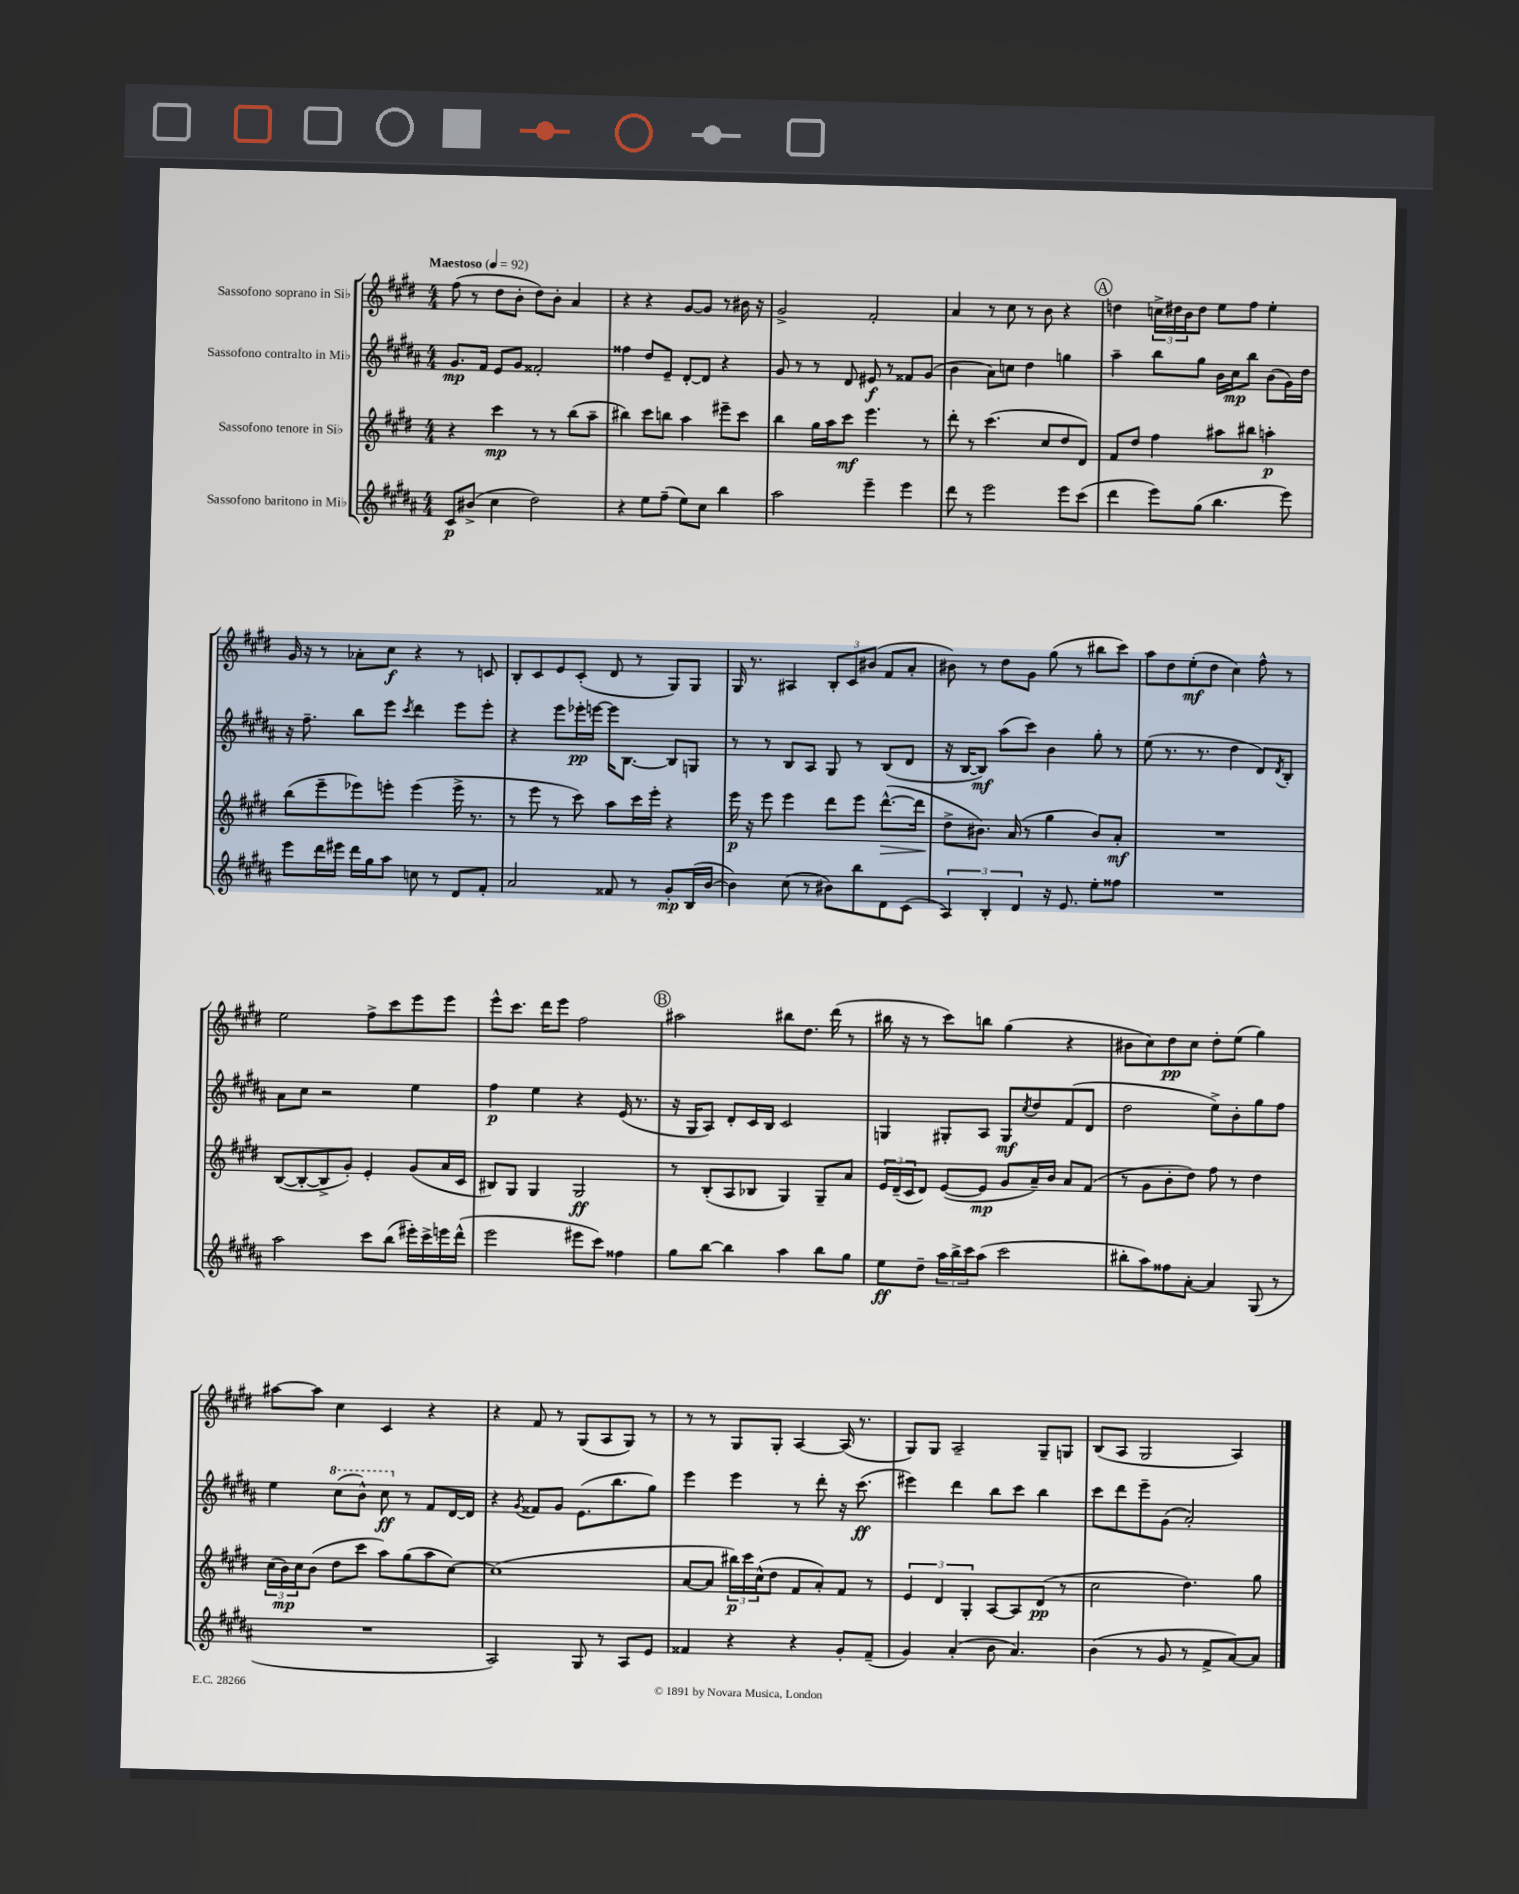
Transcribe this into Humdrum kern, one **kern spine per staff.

**kern	**kern	**kern	**kern
*staff4	*staff3	*staff2	*staff1
*clefG2	*clefG2	*clefG2	*clefG2
*k[f#c#g#d#a#]	*k[f#c#g#d#]	*k[f#c#g#d#a#]	*k[f#c#g#d#]
*M4/4	*M4/4	*M4/4	*M4/4
*MM92	*MM92	*MM92	*MM92
8c#	4r	8.g#	(8ff#
(8b#^	.	.	8r
.	.	16f#	.
4cc#	4ccc#	8e	8dd#
.	.	8g#	8b'
2dd#)	8r	2f##'	8dd#)
.	8r	.	8b'
.	(8bb	.	4a
.	8aa~	.	.
=	=	=	=
4r	4bb#)	4ff##	4r
8ee	8ccc#	8dd#	4r
(8ff#~	8bb	8e~	.
8ee)	4aa	[8d#'	[8g#
8cc#	.	8d#]	8g#]
4bb	8eee#~	4r	8r
.	8ccc#	.	16b#
.	.	.	16r
=	=	=	=
2aa#	4bb	8g#	2g#^
.	.	8r	.
.	16gg#	8r	.
.	16aa	.	.
.	8ccc#	8d#	.
4eee~	4.eee	8e#	2f#'
.	.	8r	.
4eee	.	8f##	.
.	8r	(8g#	.
=	=	=	=
8ddd#	8ddd#'	4b	4a
8r	8r	.	.
2eee	(4.ccc#	8a#)	8r
.	.	8cc	8cc#
.	.	4dd#	8r
.	8cc#	.	8b
8eee	8dd#	4gg	4r
(8ccc#	8d#)	.	.
=	=	=	=
4ddd#	8f#	4aa#~	4dd
.	8dd#	.	.
8eee)	4ff#	8bb	24cc^
.	.	.	24dd#
.	.	.	24b
(8gg#	.	8gg#	8dd#
4.bb	8aa#	16b	8ee
.	.	16cc#	.
.	8bb#	8bb	8ff#
.	4aa'	(8b	4ee'
8eee)	.	16g#)	.
.	.	16dd#	.
=	=	=	=
8eee	(8bb	16r	16g#
.	.	8.ff#~	16r
16ddd#	8eee~	.	8r
16eee#	.	.	.
16ddd#	8eee-)	8bb	8a-'
16gg#	.	.	.
8aa#	8eee'	8eee	8cc#
.	.	8qccc#	.
8cc	(4eee	4ddd#	4r
8r	.	.	.
8d#	16eee^	8eee	8r
.	8.r	.	.
8f#'	.	8eee'	8c
=	=	=	=
2a#	8r	4r	8B'
.	8eee	.	8c#
.	8r	8eee	8e
.	8ccc#)	16eee-'	(8c#'
.	.	[16eee	.
8f##	8aa	16eee]	8d#
.	.	[8.B	.
8r	16ccc#	.	8r
.	16eee'	.	.
8g#'	4r	8B]	8G#)
(16B	.	8G	8G#
[16b	.	.	.
=	=	=	=
4b])	16eee	8r	16G#
.	16r	.	8.r
.	8eee	8r	.
(8cc#	4eee	8B	4A#
8r	.	8A#	.
8b#)	8ddd#	8G#	12B'
.	.	.	12c#
8bb	8eee	8r	.
.	.	.	(12b#
8d#	([8.ddd#^^	(8B	8f#
(8c#	.	8d#	8a'
.	16ddd#]	.	.
=	=	=	=
6A#)	8dd#^	16r	8b#)
.	.	[16B	.
.	8.b#)	8B])	8r
6B'	.	.	.
.	.	(8aa#	8dd#
.	(16a	.	.
6d#	.	.	.
.	8r	8ccc#)	8g#
16r	4gg#	4b	(8gg#
8.e	.	.	.
.	.	.	8r
8ee'	8b#)	8gg#'	8bb#
8ff##	8a'	8r	8ccc#)
=	=	=	=
1r	1r	(8ee	8aa
.	.	8.r	8dd#
.	.	.	(8ee'
.	.	8.r	.
.	.	.	8dd#
.	.	4dd#	4cc#)
.	.	8d#)	8ff#^^
.	.	8qd#	.
.	.	8B'	8r
=	=	=	=
2aa#	([8B	8a#	2ee
.	8B'_	8cc#	.
.	8B^]	2r	.
.	8g#')	.	.
8ccc#	4e'	.	8ff#^
(8bb	.	.	8ccc#
16eee#')	(8g#	4ee	8eee
16ccc#^	.	.	.
16eee	16a	.	8eee
(16ddd#^^	16c#	.	.
=	=	=	=
2eee	8B#)	4ff#	8eee^^
.	8G#	.	8.ccc#
.	4G#	4ee	.
.	.	.	16ddd#
.	.	.	8eee
8eee#	2G#	4r	2ff#
8ccc#)	.	.	.
4ff##	.	(16e	.
.	.	8.r	.
=	=	=	=
8gg#	8r	16r	2aa#
.	.	16G#	.
[8bb	(8B'	8A#)	.
4bb]	8A	8d#'	.
.	8B-	16c#	.
.	.	16B	.
4aa#	4G#)	2c#	8bb#
.	.	.	8.dd#
8bb	8G#~	.	.
.	.	.	(16ddd#
8gg#	8a	.	8r
=	=	=	=
8ee	24e	4G	16bb#
.	(24d#~	.	.
.	.	.	16r
.	24c#	.	.
8dd#~	8d#)	.	8r
24aa#	([8e	8G#'	8ccc#)
24bb^	.	.	.
24ccc#	.	.	.
(8aa#	8e]	8A#	8bb
2ccc#	8g#	8G#	(4gg#
.	.	8qcc#	.
.	16a~)	8dd#	.
.	16b	.	.
.	8a	(8f#	4r
.	(8f#	8d#	.
=	=	=	=
8bb#'	8r	2dd#	8b#
8aa#)	8g#	.	8cc#)
8ff##	8b'	.	8dd#
[8a#'	8dd#)	.	8cc#
4a#]	8ff#	8ee^)	8dd#'
.	8r	8b'	(8ee
(8G#	4dd#	8gg#	4gg#)
8r	.	8ff#	.
=	=	=	=
1r	(24cc#	4ee	[8aa#
.	24b)	.	.
.	24cc#	.	.
.	(8b	.	8aa#]
.	8dd#	(8ccc#	4cc#
.	8ccc#	8bb^^)	.
.	8aa)	8ccc#	4c#
.	(8gg#	8r	.
.	8aa	8f#	4r
.	[8cc#)	[16d#	.
.	.	16d#]	.
=	=	=	=
2A#)	(1cc#]	4r	4r
.	.	8qg#	.
.	.	8f##	8f#
.	.	8g#	8r
8G#	.	(8.e	(8G#
8r	.	.	8A
.	.	8.bb	.
8A#	.	.	8G#)
8e	.	8gg#)	8r
=	=	=	=
4f##	[8a	4eee	8r
.	8a]	.	8r
4r	24bb#)	4eee	8G#
.	24ccc#	.	.
.	(24cc#^^	.	.
.	8dd#	.	8G#'
4r	8f#	8r	[4A
.	8a')	8ddd#'	.
8g#'	8f#	16r	(16A]
.	.	(8.ccc#	8.r
(8f##~	8r	.	.
=	=	=	=
4g#)	6e	4eee#)	8G#)
.	.	.	8G#
.	6d#	.	.
(4a#'	.	4ddd#	2A~
.	6G#'	.	.
8b	[8A	8bb	.
4.a#)	8A]	8ccc#	.
.	(8d#	4bb	8G#~
.	8r	.	8G
=	=	=	=
(4b	2cc#	8ccc#	(8B
.	.	8ddd#	8A
8r	.	8eee~	2G#
8g#	.	(8g#	.
8r	4.dd#)	2a#')	.
8f#^	.	.	.
[8a#)	.	.	4A)
8a#]	8gg#	.	.
==	==	==	==
*-	*-	*-	*-
